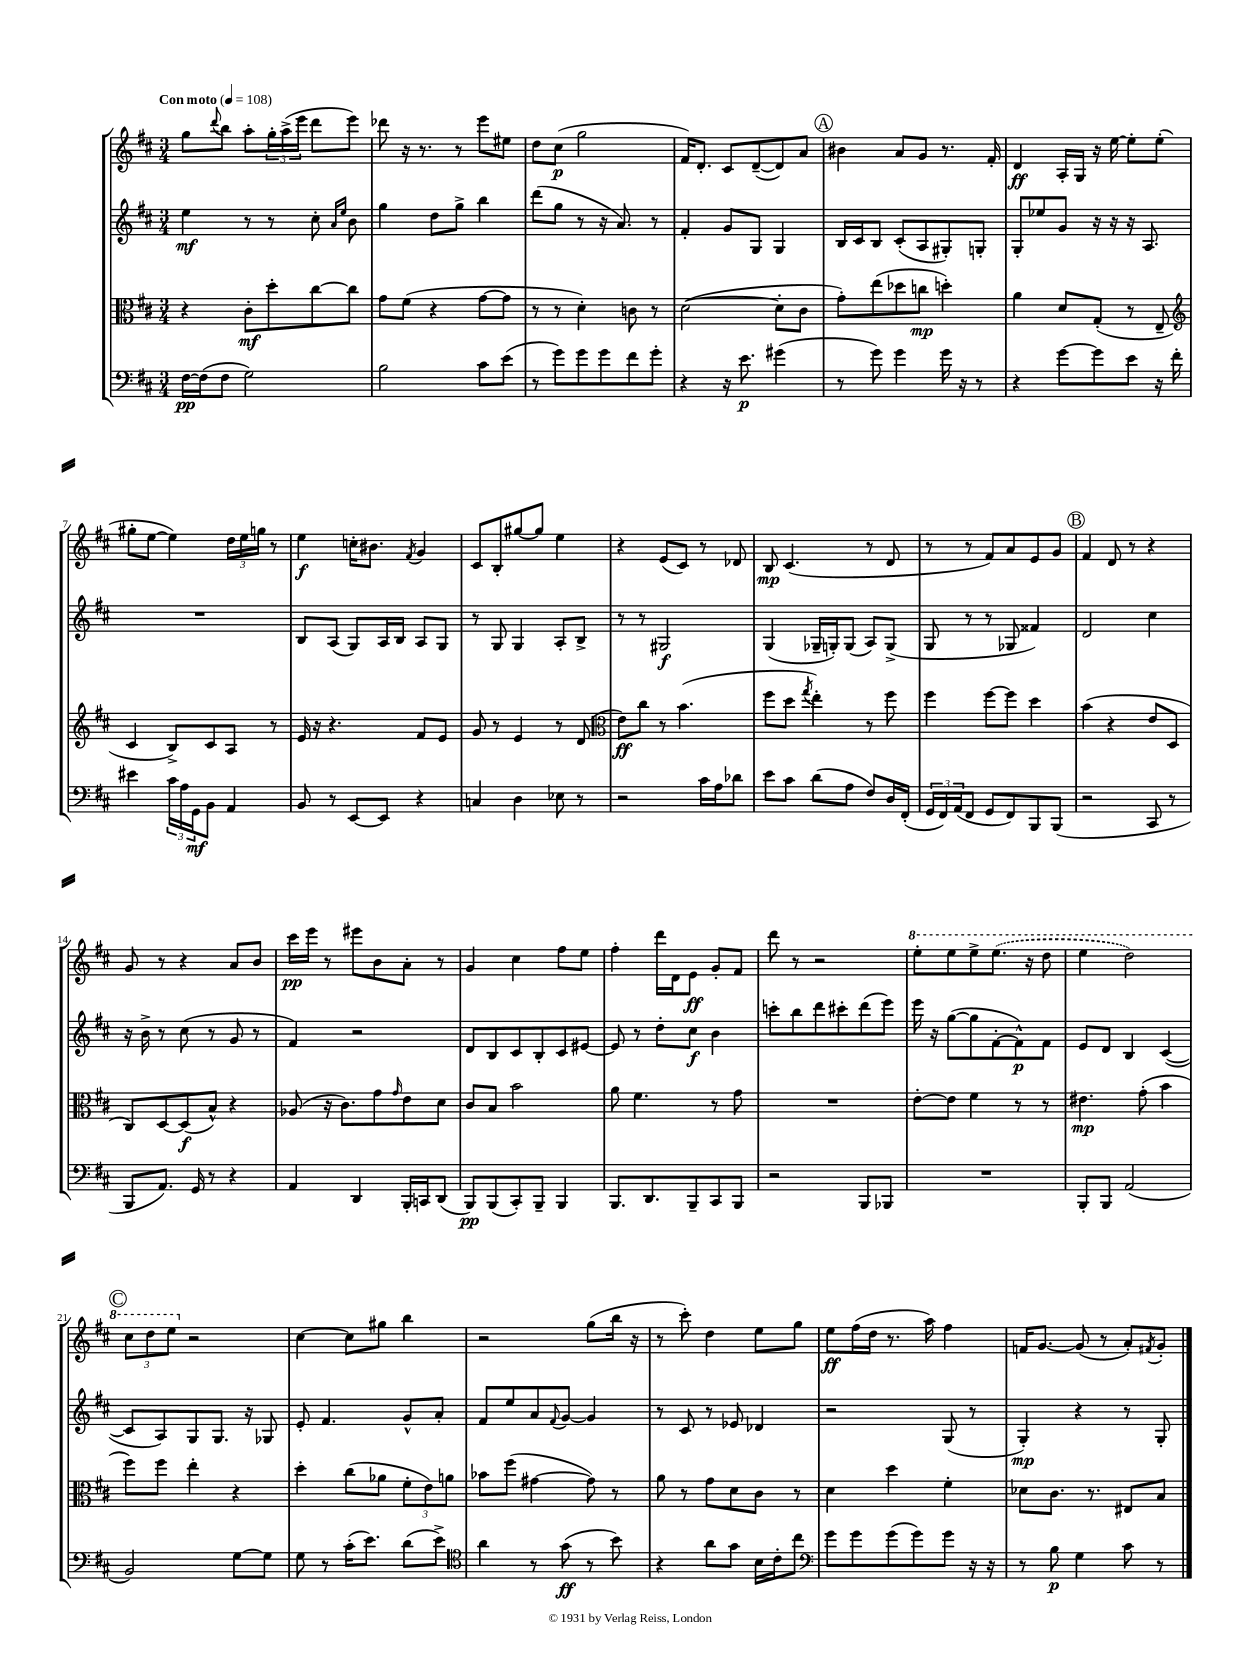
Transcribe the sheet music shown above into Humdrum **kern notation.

**kern	**dynam	**kern	**dynam	**kern	**dynam	**kern	**dynam
*part4	*part4	*part3	*part3	*part2	*part2	*part1	*part1
*staff4	*staff4	*staff3	*staff3	*staff2	*staff2	*staff1	*staff1
*clefF4	*	*clefC3	*	*clefG2	*	*clefG2	*
*k[f#c#]	*	*k[f#c#]	*	*k[f#c#]	*	*k[f#c#]	*
*M3/4	*	*M3/4	*	*M3/4	*	*M3/4	*
*MM108	*	*MM108	*	*MM108	*	*MM108	*
=1	=1	=1	=1	=1	=1	=1	=1
!	!	!	!	!	!	!LO:TX:a:B:t=Con moto	!
[16F#\LL	pp	4r	.	4ee\	mf	8gg\L	.
(16F#\J]	.	.	.	.	.	.	.
.	.	.	.	.	.	8qqddd/	.
8F#\J	.	.	.	.	.	8bb\J	.
2G\)	.	8c#'\L	mf	8r	.	8aa'\L	.
.	.	8dd'\	.	8r	.	24gg'\L	.
.	.	.	.	.	.	(24aa^\	.
.	.	.	.	.	.	24eee\JJ	.
.	.	[8cc#\	.	8cc#'\	.	8ddd\L	.
.	.	.	.	16qqa/LL	.	.	.
.	.	.	.	16qqee/JJ	.	.	.
.	.	8cc#\J]	.	8b\	.	8eee\J)	.
=2	=2	=2	=2	=2	=2	=2	=2
2B\	.	8g\L	.	4gg\	.	8ddd-X\	.
.	.	(8f#\J	.	.	.	16r	.
.	.	.	.	.	.	8.r	.
.	.	4r	.	8dd\L	.	.	.
.	.	.	.	8gg^\J	.	8r	.
8c#\L	.	[8g\L	.	4bb\	.	8eee\L	.
(8e\J	.	8g\J]	.	.	.	8ee#X\J	.
=3	=3	=3	=3	=3	=3	=3	=3
8r	.	8r	.	(8ddd\L	.	8dd\L	.
8g\L)	.	8r	.	8gg\J	.	(8cc#\J	p
8g\	.	4d'\)	.	8r	.	2gg\	.
8g\	.	.	.	16r	.	.	.
.	.	.	.	8.a/)	.	.	.
8f#\	.	8cn\	.	.	.	.	.
8g'\J	.	8r	.	8r	.	.	.
=4	=4	=4	=4	=4	=4	=4	=4
4r	.	([2d\	.	4f#'/	.	16f#/KL)	.
.	.	.	.	.	.	8.d'/J	.
16r	.	.	.	8g/L	.	8c#/L	.
8.e\	p	.	.	.	.	.	.
.	.	.	.	8G/J	.	([8d~/	.
(4g#X\	.	8d'\L]	.	4G/	.	8d/])	.
.	.	8c#\J	.	.	.	8a/J	.
!!LO:REH:place=s1:t=A
=5	=5	=5	=5	=5	=5	=5	=5
8r	.	8g'\L)	.	16B/LL	.	4b#X\	.
.	.	.	.	16c#/J	.	.	.
8g\)	.	(8ee\	.	8B/J	.	.	.
4g\	.	8dd-X\	.	(8c#'/L	.	8a/L	.
.	.	8ccn\J	mp	8A/	.	8g/J	.
16g\	.	4ddn'\)	.	8G#X'/)	.	8.r	.
16r	.	.	.	.	.	.	.
8r	.	.	.	8Gn'/J	.	.	.
.	.	.	.	.	.	16f#'/	.
=6	=6	=6	=6	=6	=6	=6	=6
4r	.	4a\	.	8G'/L	.	4d/	ff
.	.	.	.	8ee-X/	.	.	.
[8g\L	.	8d/L	.	8g/J	.	16A'/LL	.
.	.	.	.	.	.	16G/JJ	.
8g\]	.	(8G'/J	.	16r	.	16r	.
.	.	.	.	16r	.	[16ee\	.
8e\J	.	8r	.	16r	.	8ee'\L]	.
.	.	.	.	8.A/	.	.	.
16r	.	8E~/	.	.	.	(8ee'\J	.
16f#'\	.	.	.	.	.	.	.
!!LO:LB:g=z
=7	=7	=7	=7	=7	=7	=7	=7
*	*	*clefG2	*	*	*	*	*
4e#X\	.	4c#/	.	2.r	.	8gg#X'\L	.
.	.	.	.	.	.	[8ee\J	.
24c#\LL	.	8B^/L)	.	.	.	4ee\])	.
24A\	.	.	.	.	.	.	.
24GG\J	mf	.	.	.	.	.	.
8BB\J	.	8c#/	.	.	.	.	.
4AA/	.	8A/J	.	.	.	24dd\LL	.
.	.	.	.	.	.	24ee\	.
.	.	.	.	.	.	24ggn\JJ	.
.	.	8r	.	.	.	8r	.
=8	=8	=8	=8	=8	=8	=8	=8
8BB/	.	16e/	.	8B/L	.	4ee\	f
.	.	16r	.	.	.	.	.
8r	.	4.r	.	(8A/J	.	.	.
[8EE/L	.	.	.	8G/L)	.	16ccn'\KL	.
.	.	.	.	.	.	8.b#X\J	.
8EE/J]	.	.	.	16A/L	.	.	.
.	.	.	.	16B/JJ	.	.	.
.	.	.	.	.	.	8qf#/	.
4r	.	8f#/L	.	8A/L	.	4g/	.
.	.	8e/J	.	8G/J	.	.	.
=9	=9	=9	=9	=9	=9	=9	=9
4Cn/	.	8g/	.	8r	.	8c#/L	.
.	.	8r	.	8G/	.	8B'/	.
4D\	.	4e/	.	4G/	.	[8gg#X/	.
.	.	.	.	.	.	8gg#/J]	.
8E-X\	.	8r	.	8A'/L	.	4ee\	.
8r	.	(8d/	.	8B^/J	.	.	.
=10	=10	=10	=10	=10	=10	=10	=10
*	*	*clefC3	*	*	*	*	*
2r	.	8e\L)	ff	8r	.	4r	.
.	.	8cc#\J	.	8r	.	.	.
.	.	8r	.	2G#X/	f	(8e/L	.
.	.	(4.b\	.	.	.	8c#/J)	.
16c#\LL	.	.	.	.	.	8r	.
16A\J	.	.	.	.	.	.	.
8d-X\J	.	.	.	.	.	8d-X/	.
=11	=11	=11	=11	=11	=11	=11	=11
8e\L	.	8ff#\L	.	(4G/	.	8B/	mp
8c#\J	.	8dd\J	.	.	.	(4.c#/	.
.	.	8qgg/	.	.	.	.	.
(8d\L	.	4ee'\)	.	16G-X~/LL	.	.	.
.	.	.	.	16Gn'/J)	.	.	.
8A\J	.	.	.	(8G/J	.	.	.
8F#/L)	.	8r	.	8A/L)	.	8r	.
16D/L	.	8ff#\	.	(8G^/J	.	8d/	.
(16FF#'/JJ	.	.	.	.	.	.	.
=12	=12	=12	=12	=12	=12	=12	=12
24GG/LL	.	4ff#\	.	8G/	.	8r	.
24FF#/)	.	.	.	.	.	.	.
(24AA/J	.	.	.	.	.	.	.
8FF#/J	.	.	.	8r	.	8r	.
8GG/L	.	[8ff#\L	.	8r	.	8f#/L)	.
8FF#/)	.	8ff#\J]	.	8G-X/	.	8a/	.
8BBB/	.	4dd\	.	4f##X/)	.	8e/	.
(8BBB/J	.	.	.	.	.	8g/J	.
!!LO:REH:place=s1:t=B
=13	=13	=13	=13	=13	=13	=13	=13
2r	.	(4b\	.	2d/	.	4f#/	.
.	.	4r	.	.	.	8d/	.
.	.	.	.	.	.	8r	.
8CC#/	.	8e/L	.	4cc#\	.	4r	.
8r	.	8D/J	.	.	.	.	.
!!LO:LB:g=z
=14	=14	=14	=14	=14	=14	=14	=14
8BBB/L	.	8C#/L)	.	16r	.	8g/	.
.	.	.	.	16b^\	.	.	.
8.AA/J)	.	[8D/	.	8r	.	8r	.
.	.	(8D/]	f	(8cc#\	.	4r	.
16GG/	.	.	.	.	.	.	.
8r	.	8B^^/J)	.	8r	.	.	.
4r	.	4r	.	8g/	.	8a/L	.
.	.	.	.	8r	.	8b/J	.
=15	=15	=15	=15	=15	=15	=15	=15
4AA/	.	(8A-X/	.	4f#/)	.	16ccc#\LL	pp
.	.	.	.	.	.	16eee\JJ	.
.	.	16r	.	.	.	8r	.
.	.	8.c#\L)	.	.	.	.	.
4DD/	.	.	.	2r	.	8eee#X\L	.
.	.	8g\	.	.	.	8b\	.
.	.	16qqg/	.	.	.	.	.
16BBB'/LL	.	8e\	.	.	.	8a'\J	.
16CCn/J	.	.	.	.	.	.	.
(8DD/J	.	8d\J	.	.	.	8r	.
=16	=16	=16	=16	=16	=16	=16	=16
8BBB/L)	pp	8c#/L	.	8d/L	.	4g/	.
(8BBB/	.	8B/J	.	8B/	.	.	.
8CC#'/)	.	2b\	.	8c#/	.	4cc#\	.
8BBB~/J	.	.	.	8B'/	.	.	.
4BBB/	.	.	.	8c#/	.	8ff#\L	.
.	.	.	.	[8e#X/J	.	8ee\J	.
=17	=17	=17	=17	=17	=17	=17	=17
8.BBB/L	.	8a\	.	8e#/]	.	4ff#'\	.
.	.	4.f#\	.	8r	.	.	.
8.DD/	.	.	.	.	.	.	.
.	.	.	.	8dd'\L	.	16ddd\LL	.
.	.	.	.	.	.	16d\J	.
8BBB~/	.	.	.	8cc#\J	f	8e\J	ff
8CC#/	.	8r	.	4b\	.	8g'/L	.
8BBB/J	.	8g\	.	.	.	8f#/J	.
=18	=18	=18	=18	=18	=18	=18	=18
2r	.	2.r	.	8cccn'\L	.	8ddd\	.
.	.	.	.	8bb\	.	8r	.
.	.	.	.	8ddd\	.	2r	.
.	.	.	.	8ccc#X'\	.	.	.
8BBB/L	.	.	.	(8ddd\	.	.	.
8BBB-X/J	.	.	.	8eee\J)	.	.	.
=19	=19	=19	=19	=19	=19	=19	=19
*	*	*	*	*	*	*8va	*
2.r	.	[8e'\L	.	16eee\	.	8eee'\L	.
.	.	.	.	16r	.	.	.
.	.	8e\J]	.	([8gg\L	.	8eee\	.
.	.	4f#\	.	8gg\]	.	8eee^\	.
.	.	.	.	[8f#'\	.	(8.eee\J	.
.	.	8r	.	8f#^^\])	p	.	.
.	.	.	.	.	.	16r	.
.	.	8r	.	8f#\J	.	8ddd\	.
=20	=20	=20	=20	=20	=20	=20	=20
8BBB'/L	.	4.e#X\	mp	8e/L	.	4eee\	.
8BBB/J	.	.	.	8d/J	.	.	.
(2AA/	.	.	.	4B/	.	2ddd\)	.
.	.	(8g'\	.	.	.	.	.
.	.	4b\	.	([4c#/	.	.	.
!!LO:LB:g=z
!!LO:REH:place=s1:t=C
=21	=21	=21	=21	=21	=21	=21	=21
2BB/)	.	8ff#\L)	.	8c#/L]	.	12ccc#\L	.
.	.	.	.	.	.	12ddd\	.
.	.	8ff#\J	.	8A/)	.	.	.
.	.	.	.	.	.	12eee\J	.
*	*	*	*	*	*	*X8va	*
.	.	4ee'\	.	8G/	.	2r	.
.	.	.	.	8.G/J	.	.	.
[8G\L	.	4r	.	.	.	.	.
.	.	.	.	16r	.	.	.
8G\J]	.	.	.	8G-X/	.	.	.
=22	=22	=22	=22	=22	=22	=22	=22
8G\	.	4dd'\	.	8e'/	.	[4cc#\	.
8r	.	.	.	4.f#/	.	.	.
(16c#'\KL	.	(8cc#\L	.	.	.	8cc#\L]	.
8.e\J)	.	.	.	.	.	.	.
.	.	8a-X\J	.	.	.	8gg#X\J	.
(8d\L	.	12f#'\L	.	8g^^/L	.	4bb\	.
.	.	12e\)	.	.	.	.	.
8e^\J)	.	.	.	8a'/J	.	.	.
.	.	12an\J	.	.	.	.	.
=23	=23	=23	=23	=23	=23	=23	=23
*clefC4	*	*	*	*	*	*	*
4a\	.	8b-X\L	.	8f#/L	.	2r	.
.	.	(8ff#\J	.	8ee/	.	.	.
8r	.	[4g#X\	.	8a/	.	.	.
.	.	.	.	8qqf#/	.	.	.
(8g\	ff	.	.	[8g/J	.	.	.
8r	.	8g#\])	.	4g/]	.	(8gg\L	.
8b\)	.	8r	.	.	.	16bb\Jk	.
.	.	.	.	.	.	16r	.
=24	=24	=24	=24	=24	=24	=24	=24
4r	.	8a\	.	8r	.	8r	.
.	.	8r	.	8c#/	.	8ccc#'\)	.
8a\L	.	8g\L	.	8r	.	4dd\	.
8g\J	.	8d\	.	8e-X/	.	.	.
16B\LL	.	8c#\J	.	4d-X/	.	8ee\L	.
16c#'\J	.	.	.	.	.	.	.
8cc#\J	.	8r	.	.	.	8gg\J	.
=25	=25	=25	=25	=25	=25	=25	=25
*clefF4	*	*	*	*	*	*	*
8g\L	.	4d\	.	2r	.	8ee\L	ff
8g\	.	.	.	.	.	(16ff#\L	.
.	.	.	.	.	.	16dd\JJ	.
(8g\	.	4dd\	.	.	.	8.r	.
8g\)	.	.	.	.	.	.	.
.	.	.	.	.	.	16aa\)	.
8g\J	.	4f#'\	.	(8G/	.	4ff#\	.
16r	.	.	.	8r	.	.	.
16r	.	.	.	.	.	.	.
=26	=26	=26	=26	=26	=26	=26	=26
8r	.	8d-X\L	.	4G'/)	mp	16fn/KL	.
.	.	.	.	.	.	[8.g/J	.
8B\	p	8.c#\J	.	.	.	.	.
4G\	.	.	.	4r	.	(8g/]	.
.	.	8.r	.	.	.	.	.
.	.	.	.	.	.	8r	.
8c#\	.	8E#X/L	.	8r	.	8a'/L)	.
.	.	.	.	.	.	8qf#X/	.
8r	.	8B/J	.	8G'/	.	8g'/J	.
==	==	==	==	==	==	==	==
*-	*-	*-	*-	*-	*-	*-	*-
